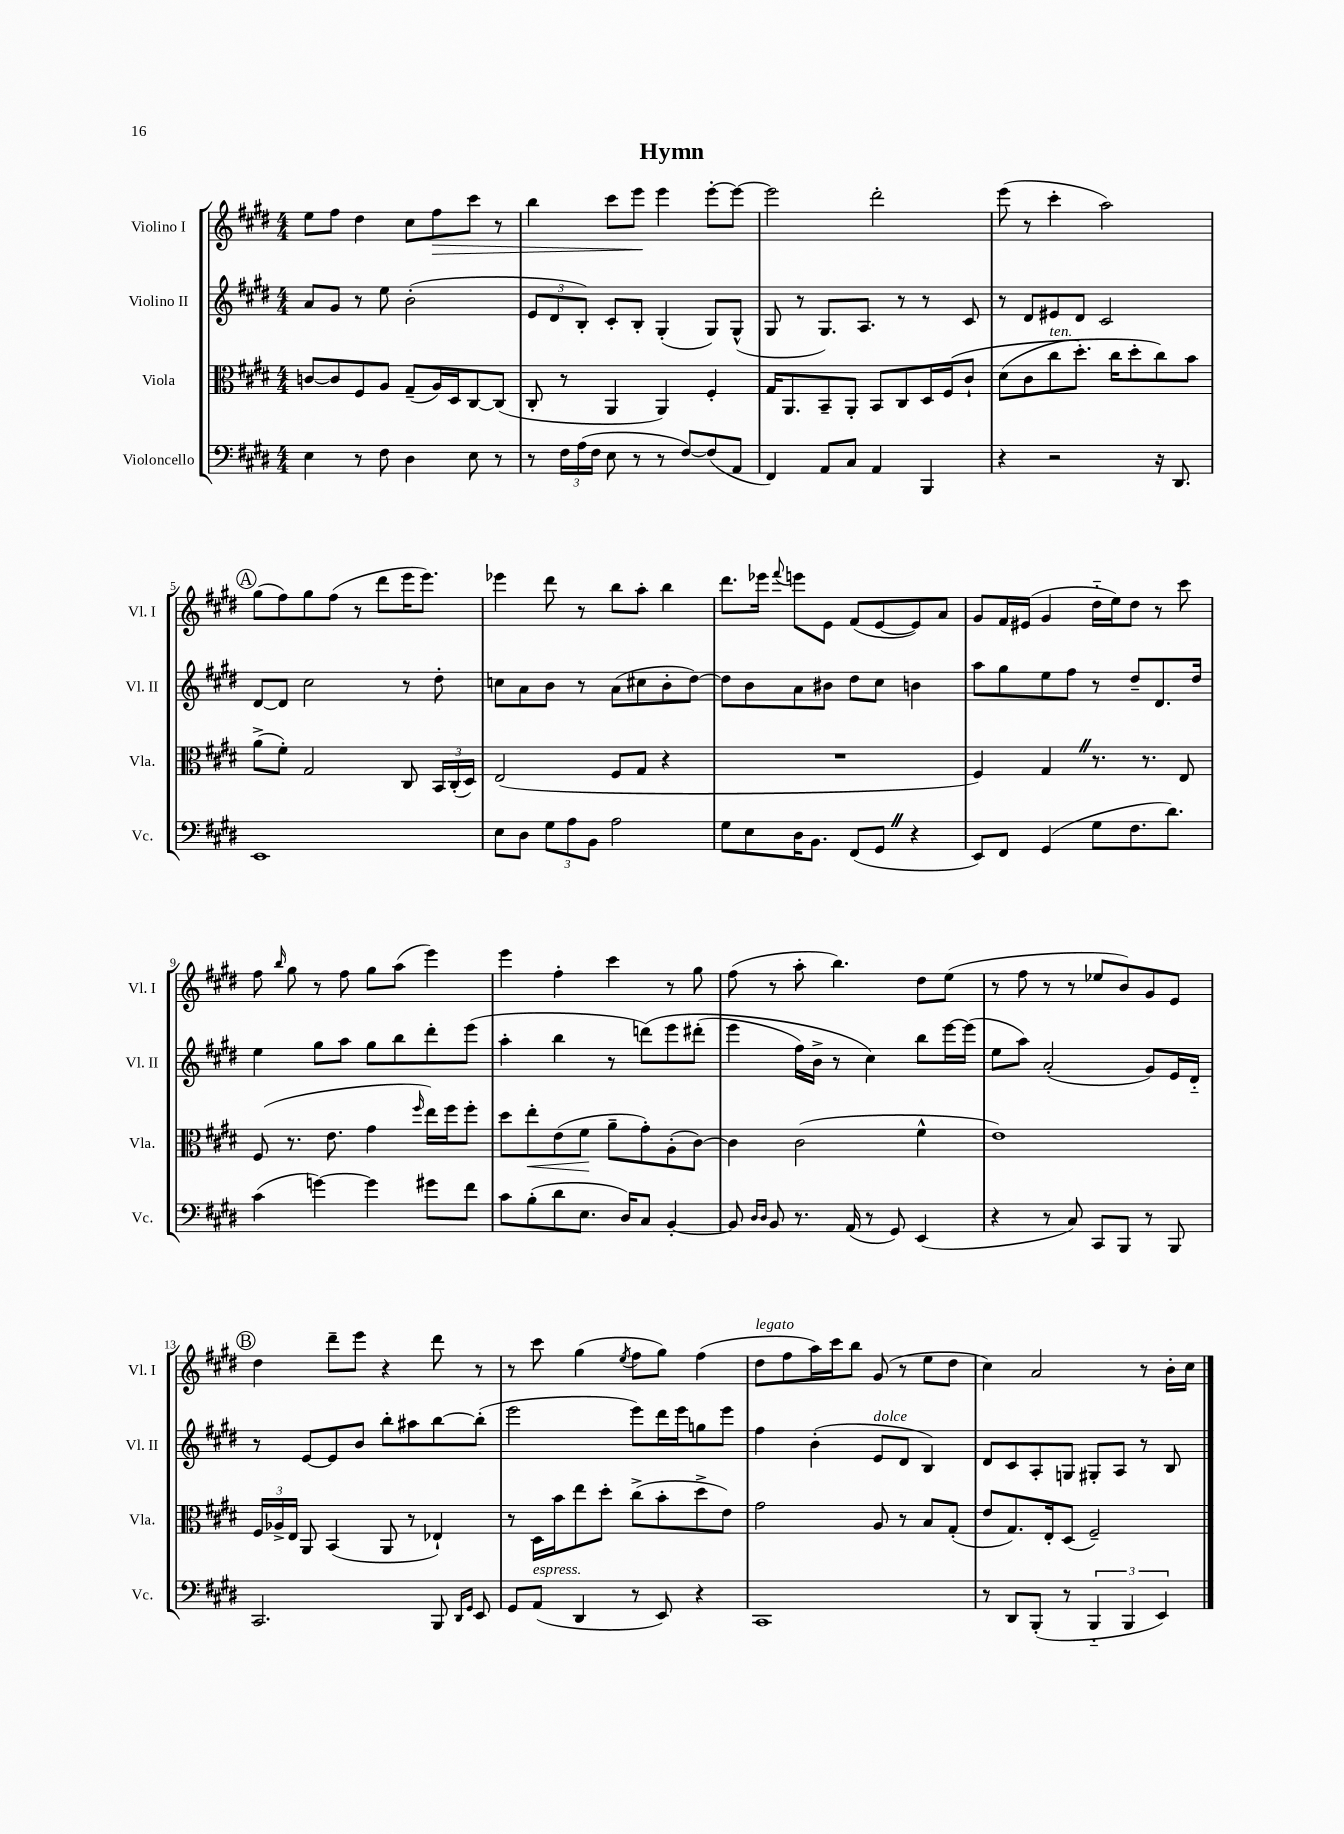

**kern	**kern	**dynam	**kern	**kern	**dynam
*part4	*part3	*part3	*part2	*part1	*part1
*staff4	*staff3	*staff3	*staff2	*staff1	*staff1
*I"Violoncello	*I"Viola	*	*I"Violino II	*I"Violino I	*
*I'Vc.	*I'Vla.	*	*I'Vl. II	*I'Vl. I	*
*clefF4	*clefC3	*	*clefG2	*clefG2	*
*k[f#c#g#d#]	*k[f#c#g#d#]	*	*k[f#c#g#d#]	*k[f#c#g#d#]	*
*M4/4	*M4/4	*	*M4/4	*M4/4	*
=1	=1	=1	=1	=1	=1
4E\	[8cn/L	.	8a/L	8ee\L	.
.	8c/]	.	8g#/J	8ff#\J	.
8r	8F#/	.	8r	4dd#\	.
8F#\	8A/J	.	8ee\	.	.
4D#\	(8G#~/L	.	(2b'\	8cc#\L	.
!	!	!	!	!	!LO:HP:b
.	16A/L)	.	.	8ff#\	>
.	16D#/J	.	.	.	.
8E\	[8C#/	.	.	8ccc#\J	.
8r	(8C#/J]	.	.	8r	.
=2	=2	=2	=2	=2	=2
8r	8C#'/	.	12e/L	4bb\	.
.	.	.	12d#/	.	.
24F#\LL	8r	.	.	.	.
(24A\	.	.	12B'/J)	.	.
24F#\JJ	.	.	.	.	.
8E\	4AA/	.	8c#'/L	8ccc#\L	.
8r	.	.	8B'/J	8eee\J	.
8r	4AA/)	.	(4G#'/	4eee\	]
[8F#/L)	.	.	.	.	.
(8F#/]	4F#'/	.	8G#/L)	[8eee'\L	.
8AA/J	.	.	(8G#^^/J	8eee\J_	.
=3	=3	=3	=3	=3	=3
4FF#/)	16G#/KL	.	8G#/	2eee\]	.
.	8.AA/	.	.	.	.
.	.	.	8r	.	.
8AA/L	8BB~/	.	8.G#/L)	.	.
8C#/J	8AA'/J	.	.	.	.
.	.	.	8.A/J	.	.
4AA/	8BB/L	.	.	2ddd#'\	.
.	8C#/	.	8r	.	.
4BBB/	16D#/L	.	8r	.	.
.	(16F#/J	.	.	.	.
.	8c#`/J	.	8c#/	.	.
=4	=4	=4	=4	=4	=4
4r	(8d#\L	.	8r	(8eee\	.
.	8c#\	.	8d#/L	8r	.
!	!LO:TX:a:i:t=ten.	!	!	!	!
2r	8cc#\	.	8e#X/	4ccc#'\	.
.	8.dd#'\J)	.	8d#/J	.	.
.	.	.	2c#/	2aa\)	.
.	16cc#\KL	.	.	.	.
.	8dd#'\	.	.	.	.
16r	8cc#\)	.	.	.	.
8.DD#/	.	.	.	.	.
.	8b\J	.	.	.	.
!!LO:LB:g=z
!!LO:REH:place=s1:t=A
=5	=5	=5	=5	=5	=5
1EE	(8a^\L	.	[8d#/L	(8gg#\L	.
.	8f#'\J)	.	8d#/J]	8ff#\)	.
.	2G#/	.	2cc#\	8gg#\	.
.	.	.	.	(8ff#\J	.
.	.	.	.	8r	.
.	.	.	.	8ddd#\L	.
.	8C#/	.	8r	16eee\K	.
.	.	.	.	8.eee\J)	.
.	24BB/LL	.	8dd#'\	.	.
.	(24C#'/	.	.	.	.
.	24D#/JJ)	.	.	.	.
=6	=6	=6	=6	=6	=6
8E\L	(2E/	.	8ccn\L	4eee-X\	.
8D#\J	.	.	8a\	.	.
12G#\L	.	.	8b\J	8ddd#\	.
12A\	.	.	.	.	.
.	.	.	8r	8r	.
12BB\J	.	.	.	.	.
2A\	8F#/L	.	(8a\L	8bb\L	.
.	8G#/J	.	8cc#X\	8aa'\J	.
.	4r	.	8b'\	4bb\	.
.	.	.	[8dd#\J)	.	.
=7	=7	=7	=7	=7	=7
8G#\L	1r	.	8dd#\L]	8.ddd#\L	.
8E\	.	.	8b\	.	.
.	.	.	.	16eee-X\Jk	.
.	.	.	.	8qqfff#/	.
16D#\K	.	.	8a\	8eeen\L	.
8.BB\J	.	.	.	.	.
.	.	.	8b#X\J	8e\J	.
(8FF#/L	.	.	8dd#\L	(8f#/L	.
8GG#Z/J	.	.	8cc#\J	[8e/	.
4r	.	.	4bn\	8e/])	.
.	.	.	.	8a/J	.
=8	=8	=8	=8	=8	=8
8EE/L)	4F#/)	.	8aa\L	8g#/L	.
8FF#/J	.	.	8gg#\	16f#/L	.
.	.	.	.	(16e#X/JJ	.
(4GG#/	4G#Z/	.	8ee\	4g#/	.
.	.	.	8ff#\J	.	.
8G#\L	8.r	.	8r	16dd#\LL	.
.	.	.	.	16ee\J)	.
8.F#\	.	.	8dd#~/L	8dd#\J	.
.	8.r	.	.	.	.
.	.	.	8.d#/	8r	.
8.d#\J)	.	.	.	.	.
.	8E/	.	.	8ccc#\	.
.	.	.	16dd#/Jk	.	.
!!LO:LB:g=z
=9	=9	=9	=9	=9	=9
(4c#\	(8F#/	.	4ee\	8ff#\	.
.	.	.	.	16qqbb/	.
.	8.r	.	.	8gg#\	.
[4gn\)	.	.	8gg#\L	8r	.
.	8.e\	.	.	.	.
.	.	.	8aa\J	8ff#\	.
4g\]	4g#\	.	8gg#\L	8gg#\L	.
.	.	.	8bb\	(8aa\J	.
.	16qqff#/	.	.	.	.
8g#X\L	16ee\LL)	.	8ddd#'\	4eee\)	.
.	16ff#\J	.	.	.	.
8f#\J	8ff#'\J	.	(8eee\J	.	.
=10	=10	=10	=10	=10	=10
8c#\L	8dd#\L	.	4aa'\	4eee\	.
!	!	!LO:HP:b	!	!	!
(8B'\	8ee'\	<	.	.	.
8d#\	(8e\	.	4bb\	4ff#'\	.
8.E\J	8f#\J	.	.	.	.
.	8a~\L	[	8r	4ccc#\	.
16D#/KL)	.	.	.	.	.
8C#/J	8g#'\)	.	(8dddn\L)	.	.
[4BB'/	(8A'\	.	8eee\	8r	.
.	[8c#\J)	.	(8ddd#X'\J	8gg#\	.
=11	=11	=11	=11	=11	=11
8BB/]	4c#\]	.	4eee\	(8ff#\	.
16qqD#/LL	.	.	.	.	.
16qqD#/JJ	.	.	.	.	.
8BB/	.	.	.	8r	.
8.r	(2c#\	.	16ff#\LL)	8aa'\	.
.	.	.	16b^\JJ	.	.
.	.	.	8r	4.bb\)	.
(16AA/	.	.	.	.	.
8r	.	.	4cc#\)	.	.
8GG#/)	.	.	.	.	.
(4EE/	4f#^^\	.	8bb\L	8dd#\L	.
.	.	.	[16eee\L	(8ee\J	.
.	.	.	(16eee\JJ]	.	.
=12	=12	=12	=12	=12	=12
4r	1e)	.	8ee\L	8r	.
.	.	.	8aa\J)	8ff#\	.
8r	.	.	(2a'/	8r	.
8C#/)	.	.	.	8r	.
8CC#/L	.	.	.	8ee-X/L	.
8BBB/J	.	.	.	8b/)	.
8r	.	.	8g#/L)	8g#/	.
8BBB/	.	.	16e/L	8e/J	.
.	.	.	16d#/JJ	.	.
!!LO:LB:g=z
!!LO:REH:place=s1:t=B
=13	=13	=13	=13	=13	=13
2.CC#/	24F#/LL	.	8r	4dd#\	.
.	24A-X^/	.	.	.	.
.	24E/JJ	.	.	.	.
.	8AA/	.	[8e/L	.	.
.	(4BB/	.	8e/]	8ddd#~\L	.
.	.	.	8b/J	8eee\J	.
.	8AA/	.	8bb'\L	4r	.
.	8r	.	8aa#X\	.	.
8BBB/	4E-X`/)	.	[8bb\	8ddd#\	.
16qqDD#/LL	.	.	.	.	.
16qqGG#/JJ	.	.	.	.	.
8EE/	.	.	(8bb'\J]	8r	.
=14	=14	=14	=14	=14	=14
8GG#/L	8r	.	2eee\	8r	.
!LO:TX:a:i:t=espress.	!	!	!	!	!
(8AA/J	16D#\LL	.	.	8ccc#\	.
.	16b\J	.	.	.	.
4DD#/	8ee\	.	.	(4gg#\	.
.	8dd#'\J	.	.	.	.
.	.	.	.	8qee/	.
8r	(8cc#^\L	.	8eee\L)	8ff#\L	.
8EE/)	8b'\	.	16ddd#\L	8gg#\J)	.
.	.	.	16eee\J	.	.
4r	8dd#^\	.	8ggn\	(4ff#\	.
.	8e\J)	.	8eee\J	.	.
=15	=15	=15	=15	=15	=15
!	!	!	!	!LO:TX:a:i:t=legato	!
1CC#	2g#\	.	4ff#\	8dd#\L	.
.	.	.	.	8ff#\	.
.	.	.	(4b'\	16aa\L)	.
.	.	.	.	16ccc#\J	.
.	.	.	.	8bb\J	.
!	!	!	!LO:TX:a:i:t=dolce	!	!
.	8A/	.	8e/L	(8g#/	.
.	8r	.	8d#/J	8r	.
.	8B/L	.	4B/)	8ee\L	.
.	(8G#'/J	.	.	8dd#\J	.
=16	=16	=16	=16	=16	=16
8r	8e/L	.	8d#/L	4cc#\)	.
8DD#/L	8.G#/)	.	8c#/	.	.
(8BBB'/J	.	.	8A'/	2a/	.
.	16E'/k	.	.	.	.
8r	(8D#/J	.	8Gn/J	.	.
6BBB/	2F#~/)	.	8G#X'/L	.	.
.	.	.	8A/J	.	.
6BBB/	.	.	.	.	.
.	.	.	8r	8r	.
6EE/)	.	.	.	.	.
.	.	.	8B/	16b'\LL	.
.	.	.	.	16cc#\JJ	.
==	==	==	==	==	==
*-	*-	*-	*-	*-	*-
